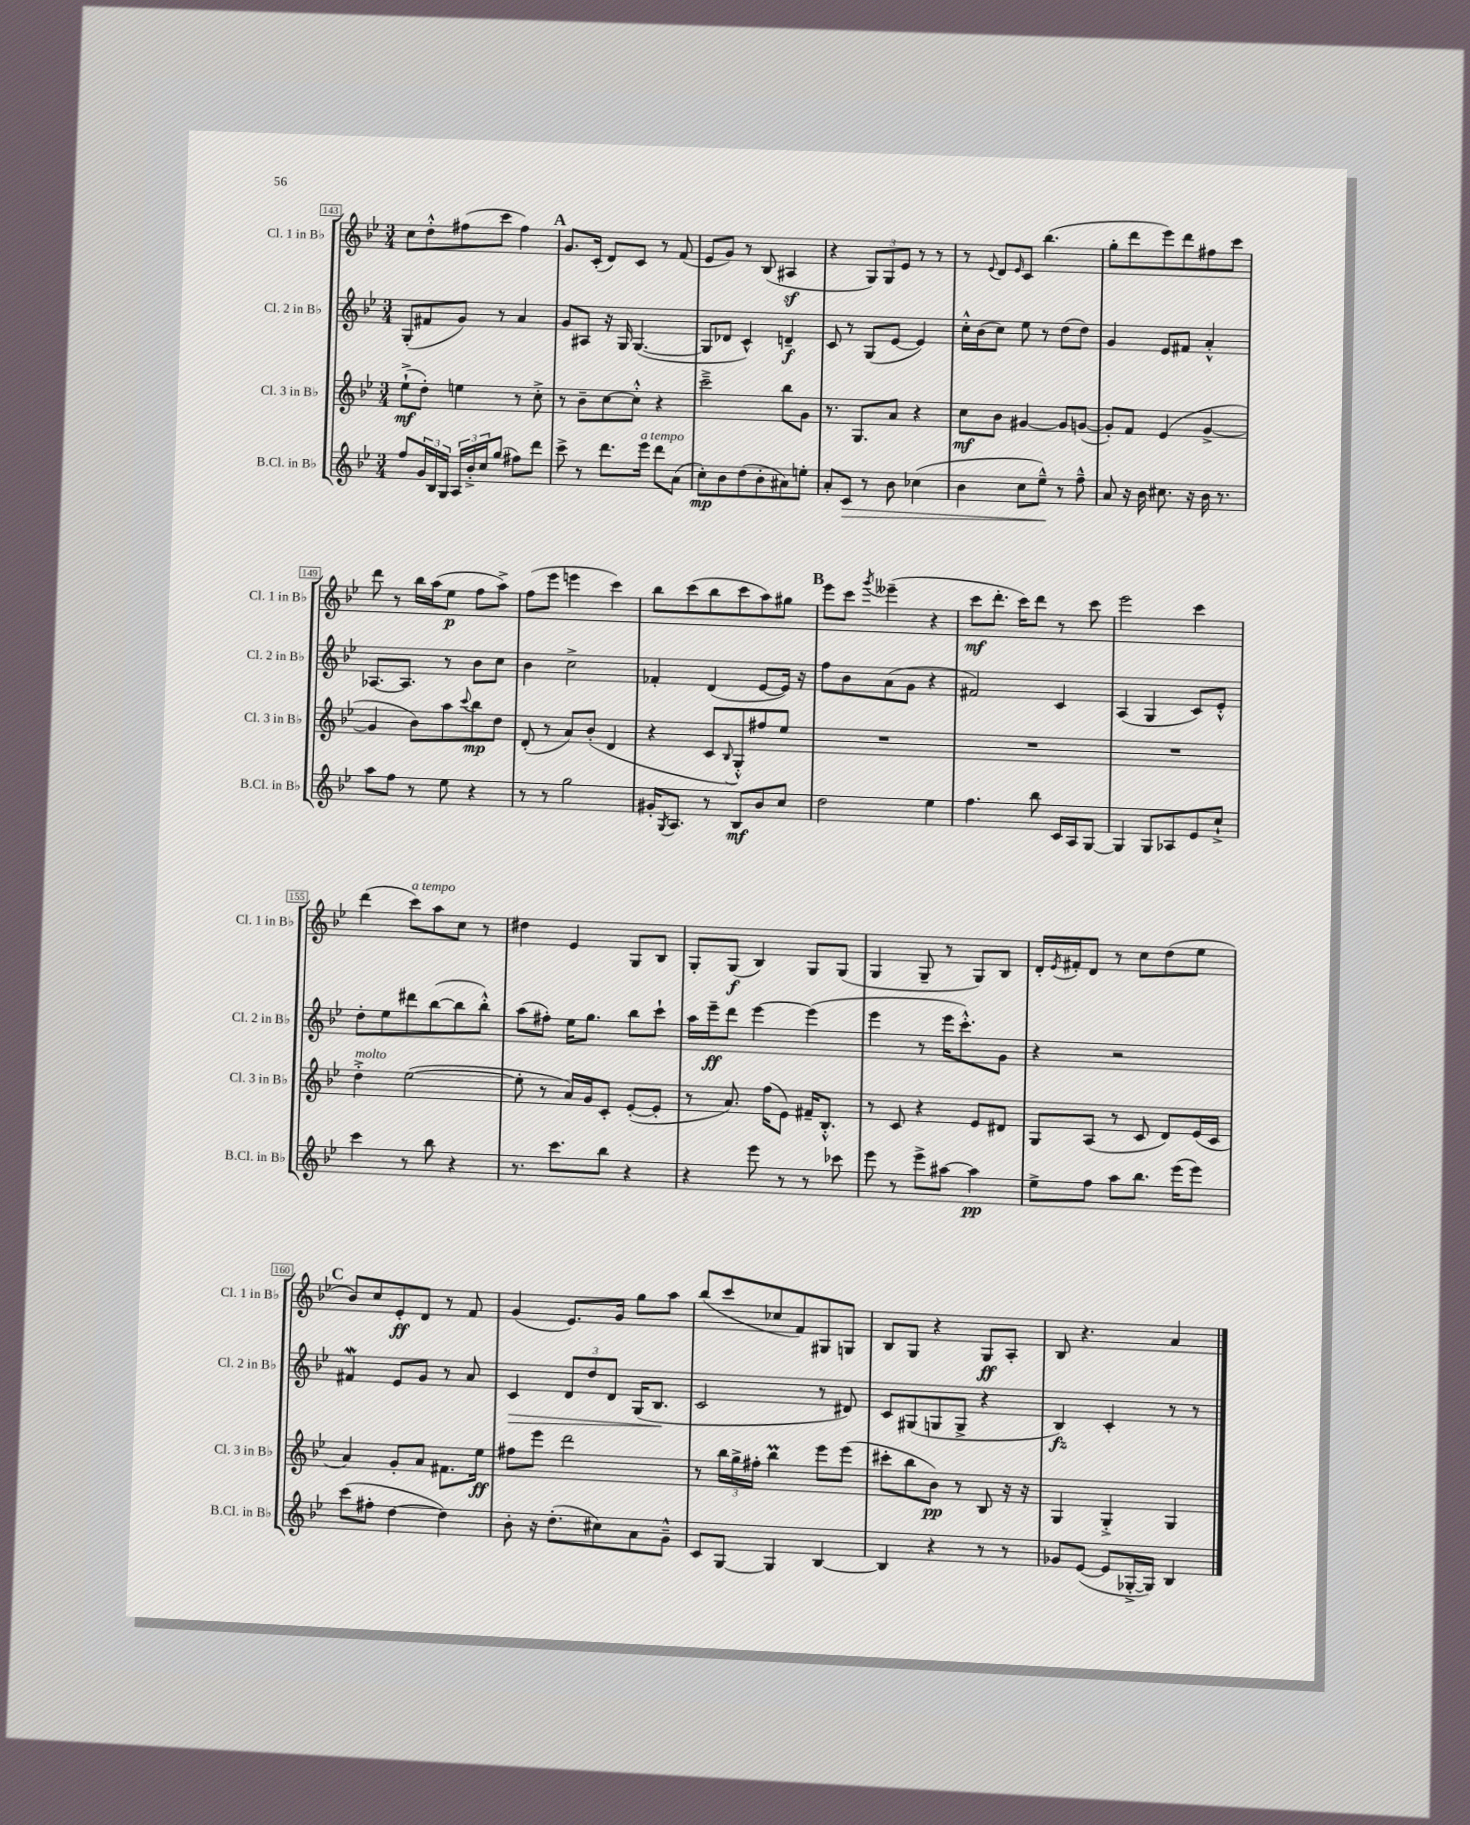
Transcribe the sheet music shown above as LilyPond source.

<<
\new StaffGroup <<
\new Staff = "s0" \with { instrumentName = "Cl. 1 in Bb" shortInstrumentName = "Cl. 1 in Bb" } {
    \clef treble \key bes \major \numericTimeSignature \time 3/4
    c''8 d''8-.-^ fis''8( c'''8 fis''4) |
    \mark \markup { \bold "A" } g'8. c'16-.( d'8) c'8 r8 f'8( |
    ees'8 g'8) r8 bes8( ais4\sf |
    r4 \tuplet 3/2 { g8) g8 ees'8 } r8 r8 |
    r8 \appoggiatura { ees'8 } d'8 \grace { ees'16 } c'8 bes''4.( |
    g''8-. d'''8 ees'''8) d'''8 fis''8 c'''8 |
    d'''8 r8 bes''16 a''16( ees''8\p f''8 a''8->) |
    f''8( ees'''8 e'''4 c'''4) |
    bes''8 c'''8( bes''8 c'''8 a''8) gis''8 |
    \mark \markup { \bold "B" } ees'''8 c'''8 \acciaccatura { g'''8 } eeses'''4--( r4 |
    c'''8\mf d'''8.-. c'''16) d'''8 r8 c'''8 |
    ees'''2 c'''4 |
    d'''4( c'''8^\markup { \italic "a tempo" }) a''8 c''8 r8 |
    dis''4 ees'4 g8 bes8 |
    g8-. g8\f( bes4) g8 g8( |
    g4 g8-- r8 g8) bes8 |
    d'16-. \acciaccatura { ees'8 } fis'16-. d'8 r8 c''8 d''8( ees''8 |
    \mark \markup { \bold "C" } bes'8) c''8 ees'8-.\ff d'8 r8 f'8 |
    g'4( ees'8.) g'16 g''8 a''8 |
    bes''8( c'''8 ces''8 f'8) gis8 g8 |
    bes8 g8 r4 g8\ff a8-. |
    bes8 r4. a'4 \bar "|." |
}
\new Staff = "s1" \with { instrumentName = "Cl. 2 in Bb" shortInstrumentName = "Cl. 2 in Bb" } {
    \clef treble \key bes \major \numericTimeSignature \time 3/4
    g8-.( fis'8 g'8) r8 a'4 |
    \mark \markup { \bold "A" } g'8 ais8 r16 g16 g4.~( |
    g8 des'8 c'4-^) d'4--\f |
    c'8 r8 g8( ees'8~ ees'4) |
    c''16-.-^ bes'16( c''8) ees''8 r8 d''8( d''8) |
    g'4 ees'8 fis'8 a'4-.-^ |
    aes8.~ aes8. r8 bes'8 c''8 |
    bes'4 c''2-> |
    fes'4-. d'4( ees'8~ ees'16) r16 |
    \mark \markup { \bold "B" } f''8 bes'8 a'8( g'8 r4 |
    fis'2) c'4 |
    a4( g4 c'8) ees'8-.-^ |
    d''8-. ees''8 dis'''8 bes''8~( bes''8 bes''8-.-^) |
    a''8( fis''8-.) ees''16 g''8. bes''8 c'''8-! |
    a''16 ees'''16--\ff d'''8 ees'''4~ ees'''4( |
    ees'''4 r8 ees'''16 c'''8.-.-^) g'8 |
    r4 r2 |
    \mark \markup { \bold "C" } fis'4\mordent ees'8 g'8 r8 a'8 |
    c'4\> \tuplet 3/2 { d'8 d''8 d'8 } g16( bes8.\! |
    c'2 r8 dis'8) |
    c'8 gis8( g8 g8-> r4 |
    bes4\fz) c'4-. r8 r8 \bar "|." |
}
\new Staff = "s2" \with { instrumentName = "Cl. 3 in Bb" shortInstrumentName = "Cl. 3 in Bb" } {
    \clef treble \key bes \major \numericTimeSignature \time 3/4
    ees''8-!->\mf( d''8-.) e''4 r8 c''8-.-> |
    \mark \markup { \bold "A" } r8 bes'8-- c''8~ c''8-.-^ r4 |
    c'''2---> bes''8 g'8 |
    r8. g8. a'8 r4 |
    c''8\mf bes'8 gis'4~ gis'8 g'8~( |
    g'8-.) f'8 ees'4( g'4~-> |
    g'4 bes'8) a''8 \appoggiatura { c'''8 } bes''8\mp d''8 |
    d'8-.( r8 a'8) bes'8-.( d'4 |
    r4 c'8 \appoggiatura { bes8 } g8-.-^) fis''8 ees''8 |
    \mark \markup { \bold "B" } R2. |
    R2. |
    R2. |
    d''4-.->^\markup { \italic "molto" } ees''2~( |
    ees''8-. r8 a'16) g'16 c'8-. ees'8~-.( ees'8-. |
    r8 a'8.) f''16( ees'8) fis'16-- bes8.-.-^ |
    r8 c'8 r4 ees'8 dis'8 |
    g8 a8( r8 c'8 d'8) ees'16( c'16 |
    \mark \markup { \bold "C" } a'4) g'8-. a'8 fis'8. ees''16\ff |
    fis''8 ees'''8 d'''2 |
    r8 \tuplet 3/2 { bes''16 g''16-> fis''16-. } bes''4\prall ees'''8 ees'''8( |
    cis'''8-. bes''8 bes'8\pp) r8 bes8 r16 r16 |
    g4 g4-.-> g4 \bar "|." |
}
\new Staff = "s3" \with { instrumentName = "B.Cl. in Bb" shortInstrumentName = "B.Cl. in Bb" } {
    \clef treble \key bes \major \numericTimeSignature \time 3/4
    f''8 \tuplet 3/2 { g'16 bes16 g16 } \tuplet 3/2 { a16 bes'16-.-> c''16 } g''8( fis''8) d'''8 |
    \mark \markup { \bold "A" } c'''8-> r8 d'''8. ees'''16^\markup { \italic "a tempo" } d'''8 a'8( |
    c''8-.\mp) bes'8 d''8( bes'8-. ais'8) e''8-. |
    a'8-. c'8\> r8 bes'8 ces''4( |
    bes'4 c''8 ees''8---^\!) r8 f''8---^ |
    a'8 r16 bes'16 cis''8. r16 bes'16 r8. |
    a''8 f''8 r8 ees''8 r4 |
    r8 r8 g''2 |
    gis'16-. \acciaccatura { g8 } a8. r8 bes8\mf bes'8 c''8 |
    \mark \markup { \bold "B" } d''2 ees''4 |
    f''4. bes''8 c'16 a16 g8~ |
    g4 g8 aes8 ees'8 c''8-!-> |
    c'''4 r8 bes''8 r4 |
    r8. c'''8. bes''8 r4 |
    r4 ees'''8 r8 r8 ces'''8 |
    ees'''8 r8 ees'''8-> ais''8~ ais''4\pp |
    ees''8-> f''8 a''8 bes''8. ees'''16( ees'''8) |
    \mark \markup { \bold "C" } c'''8( fis''8-. d''4~ d''4) |
    bes'8-. r16 d''8.-.( cis''8) a'8 g'8---^ |
    c'8 g8~ g4 bes4~ |
    bes4 r4 r8 r8 |
    ges'8 ees'8~( ees'8 ges16~-.-> ges16) bes4 \bar "|." |
}
>>
>>
\layout { \context { \Score currentBarNumber = #143 \override BarNumber.stencil = #(make-stencil-boxer 0.1 0.3 ly:text-interface::print) } }
